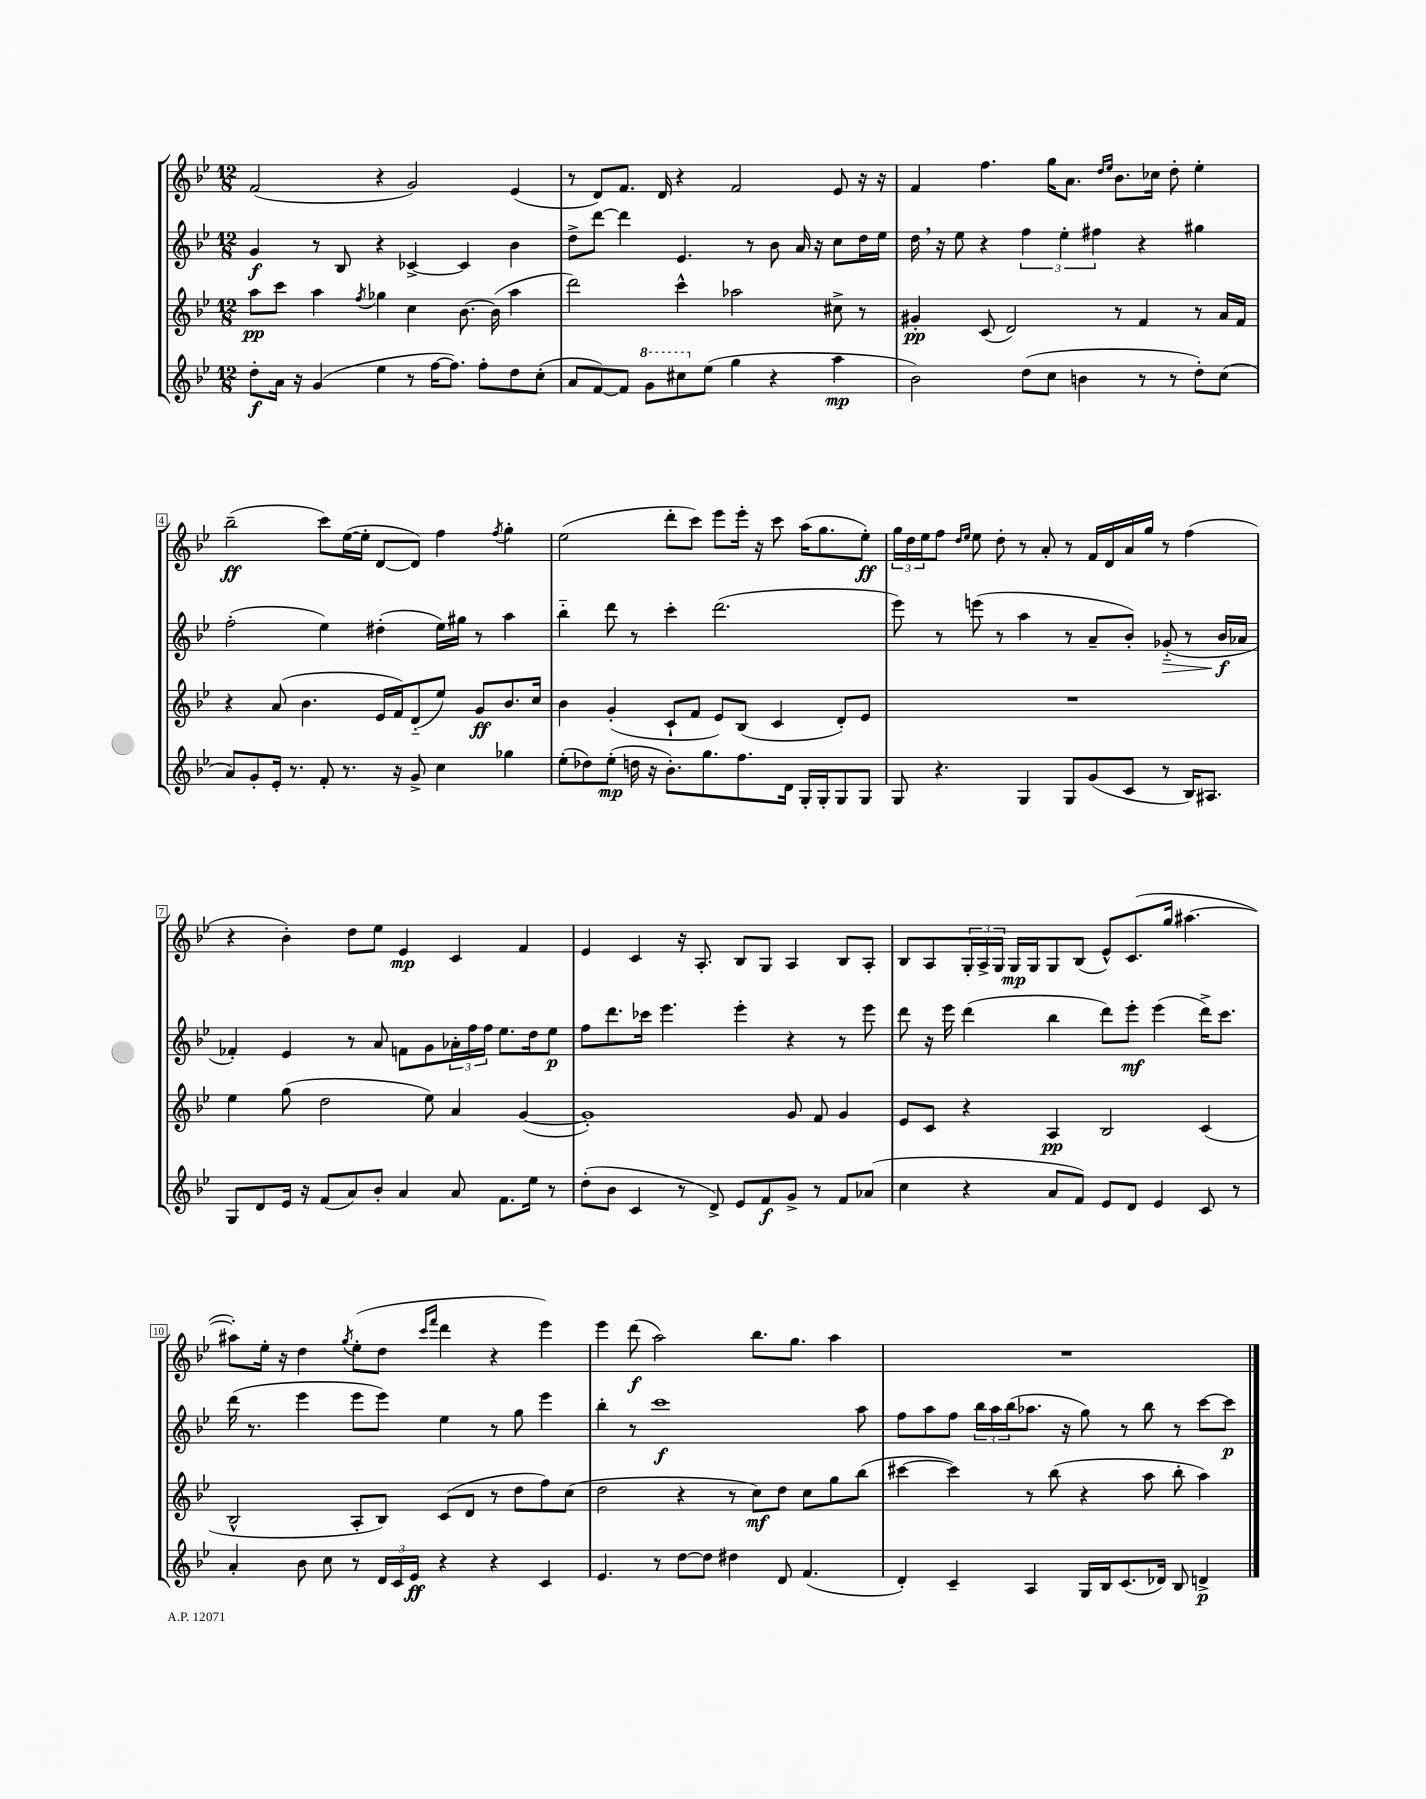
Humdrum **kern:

**kern	**kern	**kern	**kern
*staff4	*staff3	*staff2	*staff1
*clefG2	*clefG2	*clefG2	*clefG2
*k[b-e-]	*k[b-e-]	*k[b-e-]	*k[b-e-]
*M12/8	*M12/8	*M12/8	*M12/8
8dd'	8aa	4g	(2f
16a	8ccc	.	.
16r	.	.	.
(4g	4aa	8r	.
.	.	8B-	.
.	8qff	.	.
4ee-	4gg-	4r	4r
8r	4cc	[4c-^	2g)
[16ff	.	.	.
8.ff])	.	.	.
.	[8.b-	4c-]	.
8ff'	.	.	.
.	(16b-]	.	.
8dd	4aa	4b-	(4e-
(8cc'	.	.	.
=	=	=	=
8a	2ddd)	8dd^	8r
[8f)	.	[8ddd	8d)
8f]	.	4ddd]	8.f
8gg	.	.	.
.	.	.	16d
8ccc#	4ccc^^	4.e-	4r
(8ee-	.	.	.
4gg	2aa-	.	2f
.	.	8r	.
4r	.	8b-	.
.	.	16a	.
.	.	16r	.
4aa	8cc#^	8cc	8e-
.	8r	16dd	16r
.	.	16ee-	16r
=	=	=	=
2b-)	4g#'	16dd	4f
.	.	16r	.
.	.	8ee-	.
.	(8c	4r	4.ff
.	2d)	.	.
(8dd	.	6ff	.
8cc	.	.	16gg
.	.	6ee-'	.
.	.	.	8.a
4b	.	.	.
.	.	6ff#	.
.	.	.	16qqdd
.	.	.	16qqee-
.	8r	.	8.b-
8r	4f	4r	.
.	.	.	16cc-
8r	.	.	8dd'
8dd')	8r	4gg#	4ee-'
(8cc	16a	.	.
.	16f	.	.
=	=	=	=
8a)	4r	(2ff'	(2bb-~
8g'	.	.	.
16e-'	(8a	.	.
8.r	.	.	.
.	4.b-	.	.
8f'	.	4ee-)	8ccc)
8.r	.	.	([16ee-
.	.	.	16ee-']
.	16e-	(4dd#'	[8d
16r	16f)	.	.
8g^	(8d'~	.	8d])
4cc	8ee-)	16ee-)	4ff
.	.	16gg#	.
.	8g	8r	.
.	.	.	8qff
4gg-	8.b-	4aa	4gg'
.	16cc	.	.
=	=	=	=
(8ee-'	4b-	4bb-'~	(2ee-
8dd-)	.	.	.
(8ee-'	(4g'	8ddd	.
16dd	.	8r	.
16r	.	.	.
8.b-')	8c`	4ccc'	8ddd'
.	8f	.	8ccc)
8.gg	.	.	.
.	8e-)	(2.ddd	8eee-
8.ff	(8B-	.	16eee-'
.	.	.	16r
.	4c	.	8ccc
16d	.	.	.
16G'	.	.	(16aa
16G'	.	.	8.gg
8G	8d')	.	.
8G	8e-	.	8ee-')
=	=	=	=
8G	1.r	8eee-)	24gg
.	.	.	24dd
.	.	.	24ee-
4.r	.	8r	8ff
.	.	.	16qqdd
.	.	.	16qqee-
.	.	(8eee	8ee-
.	.	8r	8dd'
4G	.	4aa	8r
.	.	.	8a'
8G	.	8r	8r
(8g	.	8a~	16f
.	.	.	16d
8c	.	8b-')	16a
.	.	.	16gg
8r	.	(8g-'~	8r
16B-)	.	8r	(4ff
8.A#	.	.	.
.	.	16b-	.
.	.	16a-	.
=	=	=	=
8G	4ee-	4f-')	4r
8d	.	.	.
16e-	(8gg	4e-	4b-')
16r	.	.	.
(8f	2dd	.	.
8a)	.	8r	8dd
8b-'	.	8a	8ee-
4a	.	8f	4e-
.	8ee-)	8g	.
8a	4a	24a-'	4c
.	.	24ff	.
.	.	24ff	.
8.f	.	8.ee-	.
.	([4g	.	4f
16ee-	.	16dd	.
8r	.	8ee-	.
=	=	=	=
(8dd'	1g'])	8ff	4e-
8b-	.	8.ddd	.
4c	.	.	4c
.	.	16ccc-	.
.	.	4.eee-	.
8r	.	.	16r
.	.	.	8.A'
8d^)	.	.	.
8e-	.	4eee-'	8B-
8f	.	.	8G
8g^	8g	4r	4A
8r	8f	.	.
8f	4g	8r	8B-
(8a-	.	8eee-	8A'
=	=	=	=
4cc	8e-	8ddd	8B-
.	8c	16r	8A
.	.	16eee-	.
4r	4r	(4ddd	24G'
.	.	.	24A^
.	.	.	24G
.	.	.	16G
.	.	.	16G
8a	4A	4bb-	8G
8f)	.	.	(8B-
8e-	2B-	8ddd)	8e-^^)
8d	.	8eee-'	(8.c
4e-	.	(4eee-	.
.	.	.	16gg
.	.	.	[4.aa#
8c	(4c	16ddd^)	.
.	.	8.ccc	.
8r	.	.	.
=	=	=	=
4a'	2B-^^	(16ddd	8aa#'])
.	.	8.r	.
.	.	.	16ee-'
.	.	.	16r
8b-	.	4eee-	4dd
8cc	.	.	.
.	.	.	8qgg
8r	8A'	8eee-	(8ee-'
24d	8B-)	8eee-)	8dd
24c	.	.	.
24e-	.	.	.
.	.	.	16qqccc
.	.	.	16qqfff
4r	(8c	4ee-	4ddd
.	8d	.	.
4r	8r	8r	4r
.	8dd	8gg	.
4c	8ff)	4eee-	4eee-)
.	(8cc	.	.
=	=	=	=
4.e-	2dd	4bb-'	4eee-
.	.	8r	(8ddd
8r	.	1ccc	2aa)
[8dd	4r	.	.
8dd]	.	.	.
4dd#	8r	.	.
.	8cc)	.	8.bb-
8d	8dd	.	.
.	.	.	8.gg
(4.f	8cc	.	.
.	8gg	.	4aa
.	(8bb-	8aa	.
=	=	=	=
4d')	[4ccc#	8ff	1.r
.	.	8aa	.
4c~	4ccc#])	8ff	.
.	.	24bb-	.
.	.	24aa	.
.	.	(24bb-	.
4A	8r	8.aa-	.
.	(8bb-	.	.
.	.	16r	.
16G	4r	8gg)	.
16B-	.	.	.
(8.c	.	8r	.
.	8aa	8bb-	.
16d-)	.	.	.
8B-	8bb-'	8r	.
4d^	4aa)	[8ccc	.
.	.	8ccc]	.
==	==	==	==
*-	*-	*-	*-
